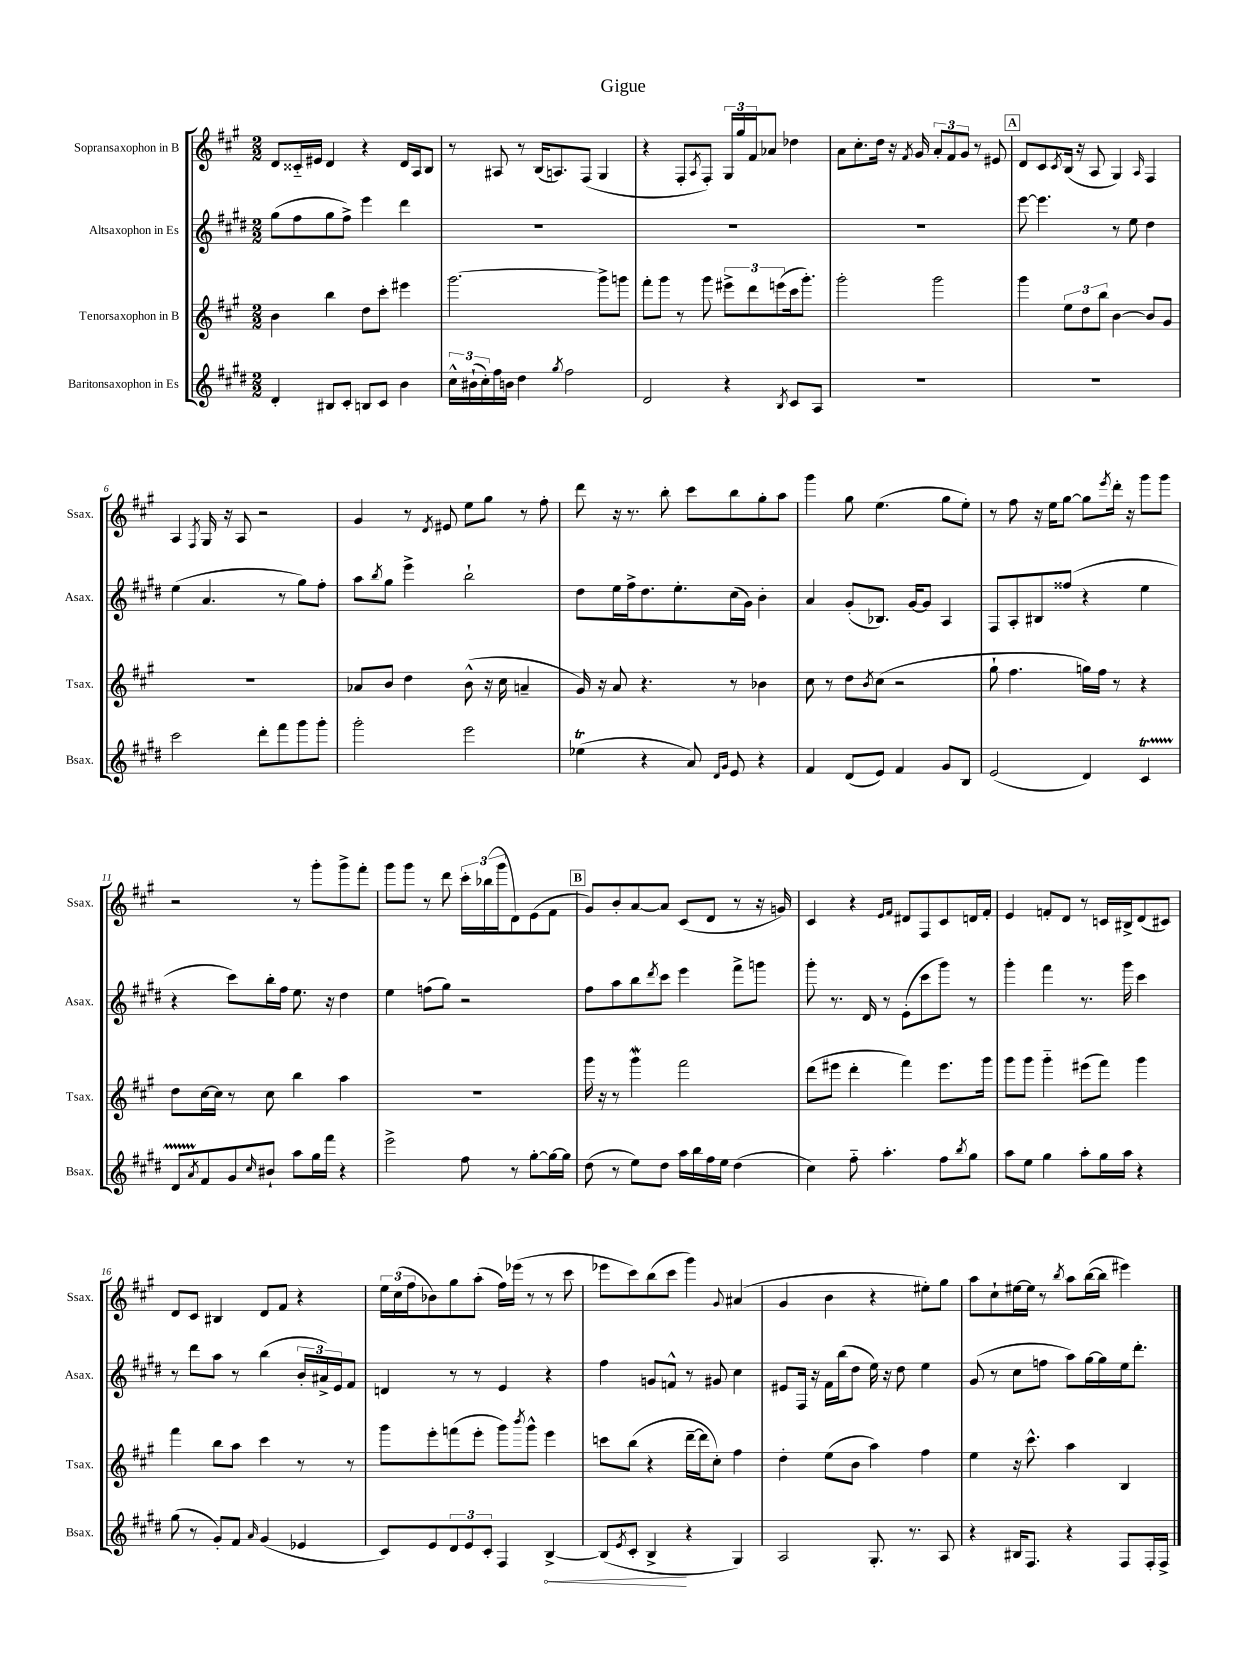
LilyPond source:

\header { title = "Gigue" }
<<
\new StaffGroup <<
\new Staff = "s0" \with { instrumentName = "Sopransaxophon in B" shortInstrumentName = "Ssax." } {
    \clef treble \key a \major \numericTimeSignature \time 2/2
    d'8 cisis'16-_ eis'16 d'4 r4 d'16 a16 b8 |
    r8 ais8 r8 b16( a8.) fis8( gis4 |
    r4 fis8-. \acciaccatura { a8 } fis8-.) \tuplet 3/2 { gis16 gis''16 fis'16 } aes'8 des''4 |
    a'8 cis''8.-. d''16 r16 \acciaccatura { fis'8 } gis'16 \tuplet 3/2 { a'8-. fis'8 gis'8 } r8 eis'8 |
    \mark \markup { \box "A" } d'8 cis'8 \acciaccatura { cis'8 } b16( r16 a8 gis4) \grace { a16 } fis4 |
    a4 \acciaccatura { fis8 } gis16 r16 a8 r2 |
    gis'4 r8 \acciaccatura { d'8 } eis'8 e''8 gis''8 r8 fis''8-. |
    d'''8 r16 r8. b''8-. cis'''8 b''8 gis''8-. a''8 |
    gis'''4 gis''8 e''4.( gis''8 e''8-.) |
    r8 fis''8 r16 e''16 gis''8~ gis''8 \acciaccatura { e'''8 } d'''16-. r16 gis'''8 gis'''8 |
    r2 r8 gis'''8-. gis'''8-> fis'''8-. |
    gis'''8 gis'''8 r8 d'''8 \tuplet 3/2 { cis'''16-. bes''16( gis'''16 } d'8) e'8( fis'8 |
    \mark \markup { \box "B" } gis'8) b'8-. a'8~ a'8 cis'8( d'8 r8 r16 g'16) |
    cis'4 r4 \grace { e'16 fis'16 } dis'8 fis8 cis'8 d'16 fis'16-. |
    e'4 f'8-. d'8 r8 c'16 bis16-> d'8( cis'8) |
    d'8 cis'8 bis4 d'8 fis'8 r4 |
    \tuplet 3/2 { e''16 cis''16( fis''16 } bes'8) gis''8 a''8-.( fis''16) ees'''16( r8 r8 cis'''8 |
    ees'''8 cis'''8) b''8( cis'''8 gis'''4) \appoggiatura { gis'8 } ais'4( |
    gis'4 b'4 r4 eis''8-.) gis''8 |
    a''8 cis''8-! eis''16~ eis''16 r8 \acciaccatura { b''8 } a''8 b''16~( b''16 eis'''4) \bar "|." |
}
\new Staff = "s1" \with { instrumentName = "Altsaxophon in Es" shortInstrumentName = "Asax." } {
    \clef treble \key e \major \numericTimeSignature \time 2/2
    gis''8( fis''8 gis''8 fis''8->) e'''4 dis'''4 |
    R1 |
    R1 |
    R1 |
    \mark \markup { \box "A" } e'''8~ e'''4. r8 e''8 dis''4 |
    e''4( a'4. r8 gis''8) fis''8-. |
    a''8 \acciaccatura { b''8 } gis''8 e'''4-> b''2-! |
    dis''8 e''16 fis''16-> dis''8. e''8.-. cis''16( gis'16) b'4-. |
    a'4 gis'8-.( bes8.) gis'16~ gis'8 a4 |
    fis8 a8-. bis8 fisis''8( r4 e''4 |
    r4 cis'''8) b''16-. fis''16 e''8. r16 dis''4 |
    e''4 f''8( gis''8) r2 |
    \mark \markup { \box "B" } fis''8 a''8 b''8 \acciaccatura { dis'''8 } cis'''8 e'''4 fis'''8-> g'''8 |
    gis'''8-. r8. dis'16 r8 e'8-.( cis'''8 gis'''8) r8 |
    gis'''4-. fis'''4 r8. gis'''16 cis'''4 |
    r8 dis'''8 a''8 r8 b''4( \tuplet 3/2 { b'16-. ais'16->) e'16 } fis'8 |
    d'4 r8 r8 e'4 r4 |
    fis''4 g'8 f'8-^ r8 gis'8 cis''4 |
    eis'8 fis16 r16 fis'16 b''16( dis''8 e''16) r16 dis''8 e''4 |
    gis'8( r8 cis''8 f''8 a''8) gis''16~ gis''16 e''16 dis'''8.-. \bar "|." |
}
\new Staff = "s2" \with { instrumentName = "Tenorsaxophon in B" shortInstrumentName = "Tsax." } {
    \clef treble \key a \major \numericTimeSignature \time 2/2
    b'4 b''4 d''8 cis'''8-. eis'''4 |
    gis'''2.~ gis'''8-> g'''8 |
    fis'''8-. gis'''8 r8 gis'''8 \tuplet 3/2 { eis'''8-> d'''8 e'''8( } cis'''16 gis'''8.-.) |
    gis'''2-. gis'''2 |
    \mark \markup { \box "A" } gis'''4 \tuplet 3/2 { e''8 d''8 b''8 } b'4~ b'8 gis'8 |
    R1 |
    aes'8 b'8 d''4 b'8-^( r16 cis''16 a'4-- |
    gis'16) r16 a'8 r4. r8 bes'4 |
    cis''8 r8 d''8 \acciaccatura { b'8 } cis''8( r2 |
    gis''8-! fis''4. g''16) fis''16 r8 r4 |
    d''8 cis''16~ cis''16 r8 cis''8 b''4 a''4 |
    R1 |
    \mark \markup { \box "B" } gis'''16 r16 r8 gis'''4\mordent fis'''2 |
    d'''8( eis'''8 d'''4-. fis'''4) eis'''8. gis'''16 |
    gis'''8 gis'''8 gis'''4-_ eis'''8( fis'''8) gis'''4 |
    fis'''4 b''8 a''8 cis'''4 r8 r8 |
    gis'''8 e'''8-. f'''8( e'''8-. gis'''8) \acciaccatura { b'''8 } gis'''8-^ e'''4 |
    c'''8 b''8( r4 d'''16~-- d'''16 cis''8-.) fis''4 |
    d''4-. e''8( b'8 a''4) fis''4 |
    e''4 r16 cis'''8.-^ a''4 b4 \bar "|." |
}
\new Staff = "s3" \with { instrumentName = "Baritonsaxophon in Es" shortInstrumentName = "Bsax." } {
    \clef treble \key e \major \numericTimeSignature \time 2/2
    dis'4-. bis8 cis'8-. b8 cis'8 b'4 |
    \tuplet 3/2 { cis''16-^ bis'16-!( cis''16-.) } fis''16 b'16 dis''4 \acciaccatura { gis''8 } fis''2 |
    dis'2 r4 \acciaccatura { b8 } cis'8 a8 |
    R1 |
    \mark \markup { \box "A" } R1 |
    cis'''2 dis'''8-. fis'''8 gis'''8 gis'''8-. |
    gis'''2-. e'''2 |
    ees''4\trill( r4 a'8) \grace { dis'16 gis'16 } e'8 r4 |
    fis'4 dis'8( e'8) fis'4 gis'8 b8 |
    e'2( dis'4) cis'4\startTrillSpan |
    dis'8 \acciaccatura { a'8 } fis'8\stopTrillSpan gis'8 \grace { cis''16 } bis'8-! a''8 gis''16 fis'''16 r4 |
    e'''2-> fis''8 r8 gis''8~-. gis''16~ gis''16 |
    \mark \markup { \box "B" } dis''8( r8 e''8) dis''8 a''16 b''16 fis''16 e''16 dis''4( |
    cis''4) fis''8-_ a''4.-. fis''8 \acciaccatura { b''8 } gis''8 |
    a''8 e''8 gis''4 a''8-. gis''16 a''16 r4 |
    gis''8( r8 gis'8-.) fis'8 \grace { a'16 } gis'4( ees'4 |
    cis'8) e'8 \tuplet 3/2 { dis'8 e'8 cis'8-. } fis4 \once \override Hairpin.circled-tip = ##t b4~->\< |
    b8( \acciaccatura { e'8 } cis'8-. b4->\! r4 gis4) |
    a2 gis8.-. r8. a8 |
    r4 bis16 fis8. r4 fis8 fis16-. fis16-> \bar "|." |
}
>>
>>
